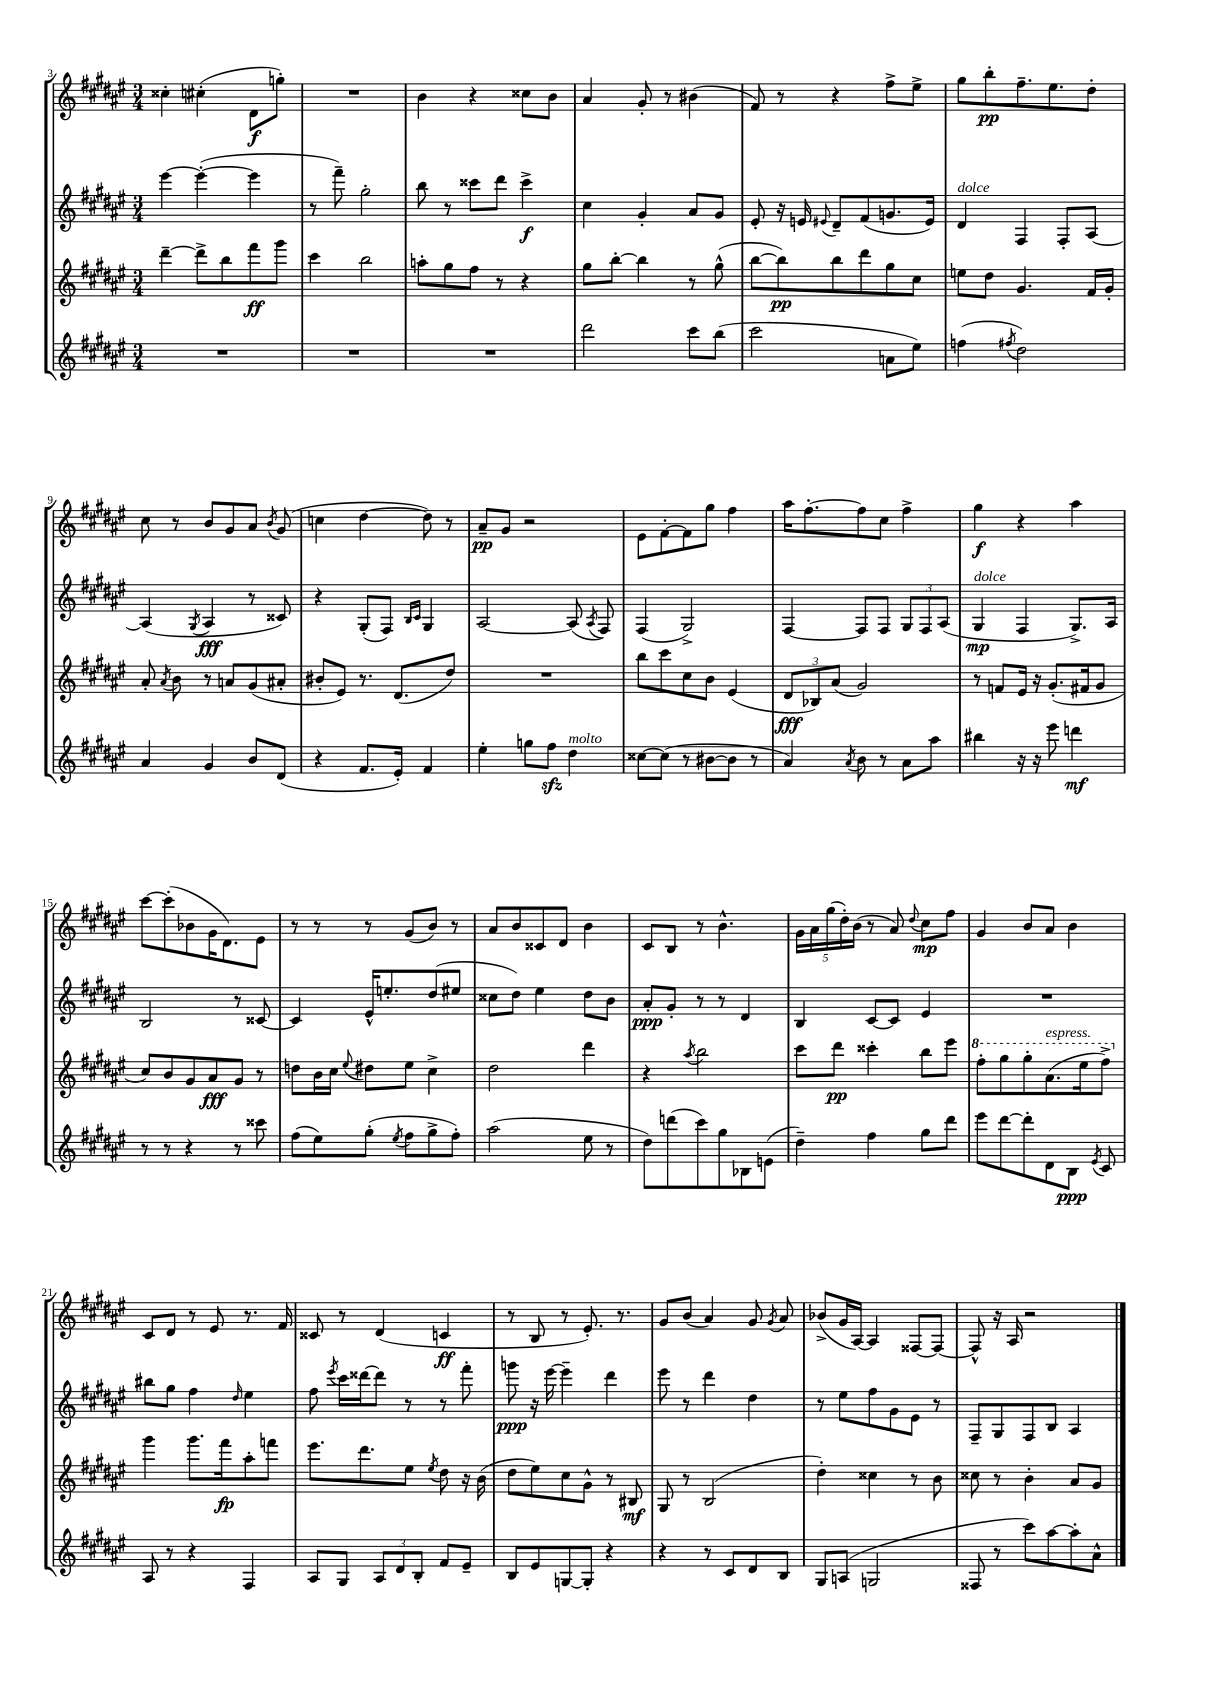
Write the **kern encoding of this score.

**kern	**kern	**kern	**kern
*staff4	*staff3	*staff2	*staff1
*clefG2	*clefG2	*clefG2	*clefG2
*k[f#c#g#d#a#e#]	*k[f#c#g#d#a#e#]	*k[f#c#g#d#a#e#]	*k[f#c#g#d#a#e#]
*M3/4	*M3/4	*M3/4	*M3/4
2.r	[4ddd#~	[4eee#	4cc##'
.	8ddd#^]	(4eee#'_	(4cc#'
.	8bb	.	.
.	8fff#	4eee#]	8d#
.	8ggg#	.	8gg')
=	=	=	=
2.r	4ccc#	8r	2.r
.	.	8fff#~)	.
.	2bb	2gg#'	.
=	=	=	=
2.r	8aa'	8bb	4b
.	8gg#	8r	.
.	8ff#	8ccc##	4r
.	8r	8ddd#	.
.	4r	4ccc##^	8cc##
.	.	.	8b
=	=	=	=
2ddd#	8gg#	4cc#	4a#
.	[8bb'	.	.
.	4bb]	4g#'	8g#'
.	.	.	8r
8ccc#	8r	8a#	(4b#
(8bb	(8gg#^^	8g#	.
=	=	=	=
2ccc#	[8bb	8e#'	8f#)
.	8bb])	16r	8r
.	.	16e	.
.	.	8qqe#	.
.	8bb	8d#~	4r
.	8ddd#	(8f#	.
8a	8gg#	8.g	8ff#^
8ee#)	8cc#	.	8ee#^
.	.	16e#)	.
=	=	=	=
(4ff	8ee	4d#	8gg#
.	8dd#	.	8bb'
8qff#	.	.	.
2dd#)	4.g#	4F#	8.ff#~
.	.	.	8.ee#
.	.	8F#'	.
.	16f#	[8A#	8dd#'
.	16g#'	.	.
=	=	=	=
4a#	8a#'	(4A#]	8cc#
.	8qa#	.	.
.	8b	.	8r
.	.	8qG#	.
4g#	8r	4A#	8b
.	8a	.	8g#
8b	(8g#	8r	8a#
.	.	.	8qb
(8d#	8a#'	8c##)	(8g#
=	=	=	=
4r	8b#'	4r	4cc
.	8e#)	.	.
8.f#	8.r	(8G#'	[4dd#
.	.	8F#)	.
16e#')	(8.d#	.	.
.	.	16qqB	.
.	.	16qqc#	.
4f#	.	4G#	8dd#])
.	8dd#)	.	8r
=	=	=	=
4ee#'	2.r	[2A#	8a#~
.	.	.	8g#
8gg	.	.	2r
8ff#	.	.	.
4dd#	.	(8A#]	.
.	.	8qA#	.
.	.	8F#)	.
=	=	=	=
[8cc##	8bb	(4F#	8e#
(8cc##]	8ccc#	.	[8f#'
8r	8cc#	2G#^)	8f#]
[8b#	8b	.	8gg#
8b#]	(4e#	.	4ff#
8r	.	.	.
=	=	=	=
4a#)	12d#	[4F#	16aa#
.	.	.	[8.ff#'
.	12B-)	.	.
.	(12a#	.	.
8qa#	.	.	.
8b	2g#)	8F#]	8ff#]
8r	.	8F#	8cc#
8a#	.	12G#	4ff#^
.	.	12F#	.
8aa#	.	.	.
.	.	(12A#	.
=	=	=	=
4bb#	8r	4G#	4gg#
.	8f	.	.
16r	16e#	4F#	4r
16r	16r	.	.
8eee#	(8.g#'	.	.
4ddd	.	8.G#^)	4aa#
.	16f#	.	.
.	8g#	.	.
.	.	16A#	.
=	=	=	=
8r	8cc#)	2B	[8ccc#
8r	8b	.	(8ccc#']
4r	8g#	.	8b-
.	8a#	.	16g#
.	.	.	8.d#)
8r	8g#	8r	.
8ccc##	8r	[8c##	8e#
=	=	=	=
(8ff#	8dd	4c##]	8r
8ee#)	16b	.	8r
.	16cc#	.	.
.	8qqee#	.	.
(8gg#'	8dd#	16e#^^	8r
.	.	8.ee'	.
8qee#	.	.	.
8ff#	8ee#	.	(8g#
8gg#^	4cc#^	(8dd#	8b)
8ff#')	.	8ee#	8r
=	=	=	=
(2aa#	2dd#	8cc##	8a#
.	.	8dd#)	8b
.	.	4ee#	8c##
.	.	.	8d#
8ee#	4ddd#	8dd#	4b
8r	.	8b	.
=	=	=	=
8dd#)	4r	8a#'	8c#
(8ddd	.	8g#'	8B
.	8qaa#	.	.
8ccc#)	2bb	8r	8r
8gg#	.	8r	4.b^^
8B-	.	4d#	.
(8e	.	.	.
=	=	=	=
4dd#~)	8ccc#	4B	20g#
.	.	.	20a#
.	.	.	(20gg#
.	8ddd#	.	.
.	.	.	20dd#')
.	.	.	(20b
4ff#	4ccc##'	[8c#	8r
.	.	8c#]	8a#)
.	.	.	8qqdd#
8gg#	8bb	4e#	8cc#
8ddd#	8eee#	.	8ff#
=	=	=	=
8eee#	8fff#'	2.r	4g#
[8ddd#	8ggg#	.	.
8ddd#']	8ggg#'	.	8b
8d#	(8.aa#	.	8a#
8B	.	.	4b
.	16eee#	.	.
8qe#	.	.	.
8c#	8fff#^)	.	.
=	=	=	=
8A#	4ggg#	8bb#	8c#
8r	.	8gg#	8d#
4r	8.ggg#	4ff#	8r
.	.	.	8e#
.	16fff#	.	.
.	.	16qqdd#	.
4F#	8aa#'	4ee#	8.r
.	8fff	.	.
.	.	.	16f#
=	=	=	=
8A#	8.eee#	8ff#	8c##
.	.	8qeee#	.
8G#	.	16ccc#	8r
.	8.ddd#	[16ddd##	.
12A#	.	8ddd##]	(4d#
12d#	.	.	.
.	8ee#	8r	.
12B'	.	.	.
.	8qee#	.	.
8f#	8dd#	8r	4c
8e#~	16r	8fff#'	.
.	(16b	.	.
=	=	=	=
8B	8dd#	8ggg	8r
8e#	8ee#)	16r	8B
.	.	[16eee#	.
[8G	8cc#	4eee#~]	8r
8G']	8g#^^	.	8.e#')
4r	8r	4ddd#	.
.	.	.	8.r
.	8B#	.	.
=	=	=	=
4r	8G#	8eee#	8g#
.	8r	8r	(8b
8r	(2B	4ddd#	4a#)
8c#	.	.	.
8d#	.	4dd#	8g#
.	.	.	8qg#
8B	.	.	8a#
=	=	=	=
8G#	4dd#')	8r	(8b-^
(8A	.	8ee#	16g#
.	.	.	[16A#)
2G	4cc##	8ff#	4A#]
.	.	8g#	.
.	8r	8e#	[8F##
.	8b	8r	8F##_
=	=	=	=
8F##	8cc##	8F#~	8F##^^]
8r	8r	8G#	16r
.	.	.	16A#
8ccc#)	4b'	8F#	2r
[8aa#	.	8B	.
8aa#']	8a#	4A#	.
8a#^^	8g#	.	.
==	==	==	==
*-	*-	*-	*-
